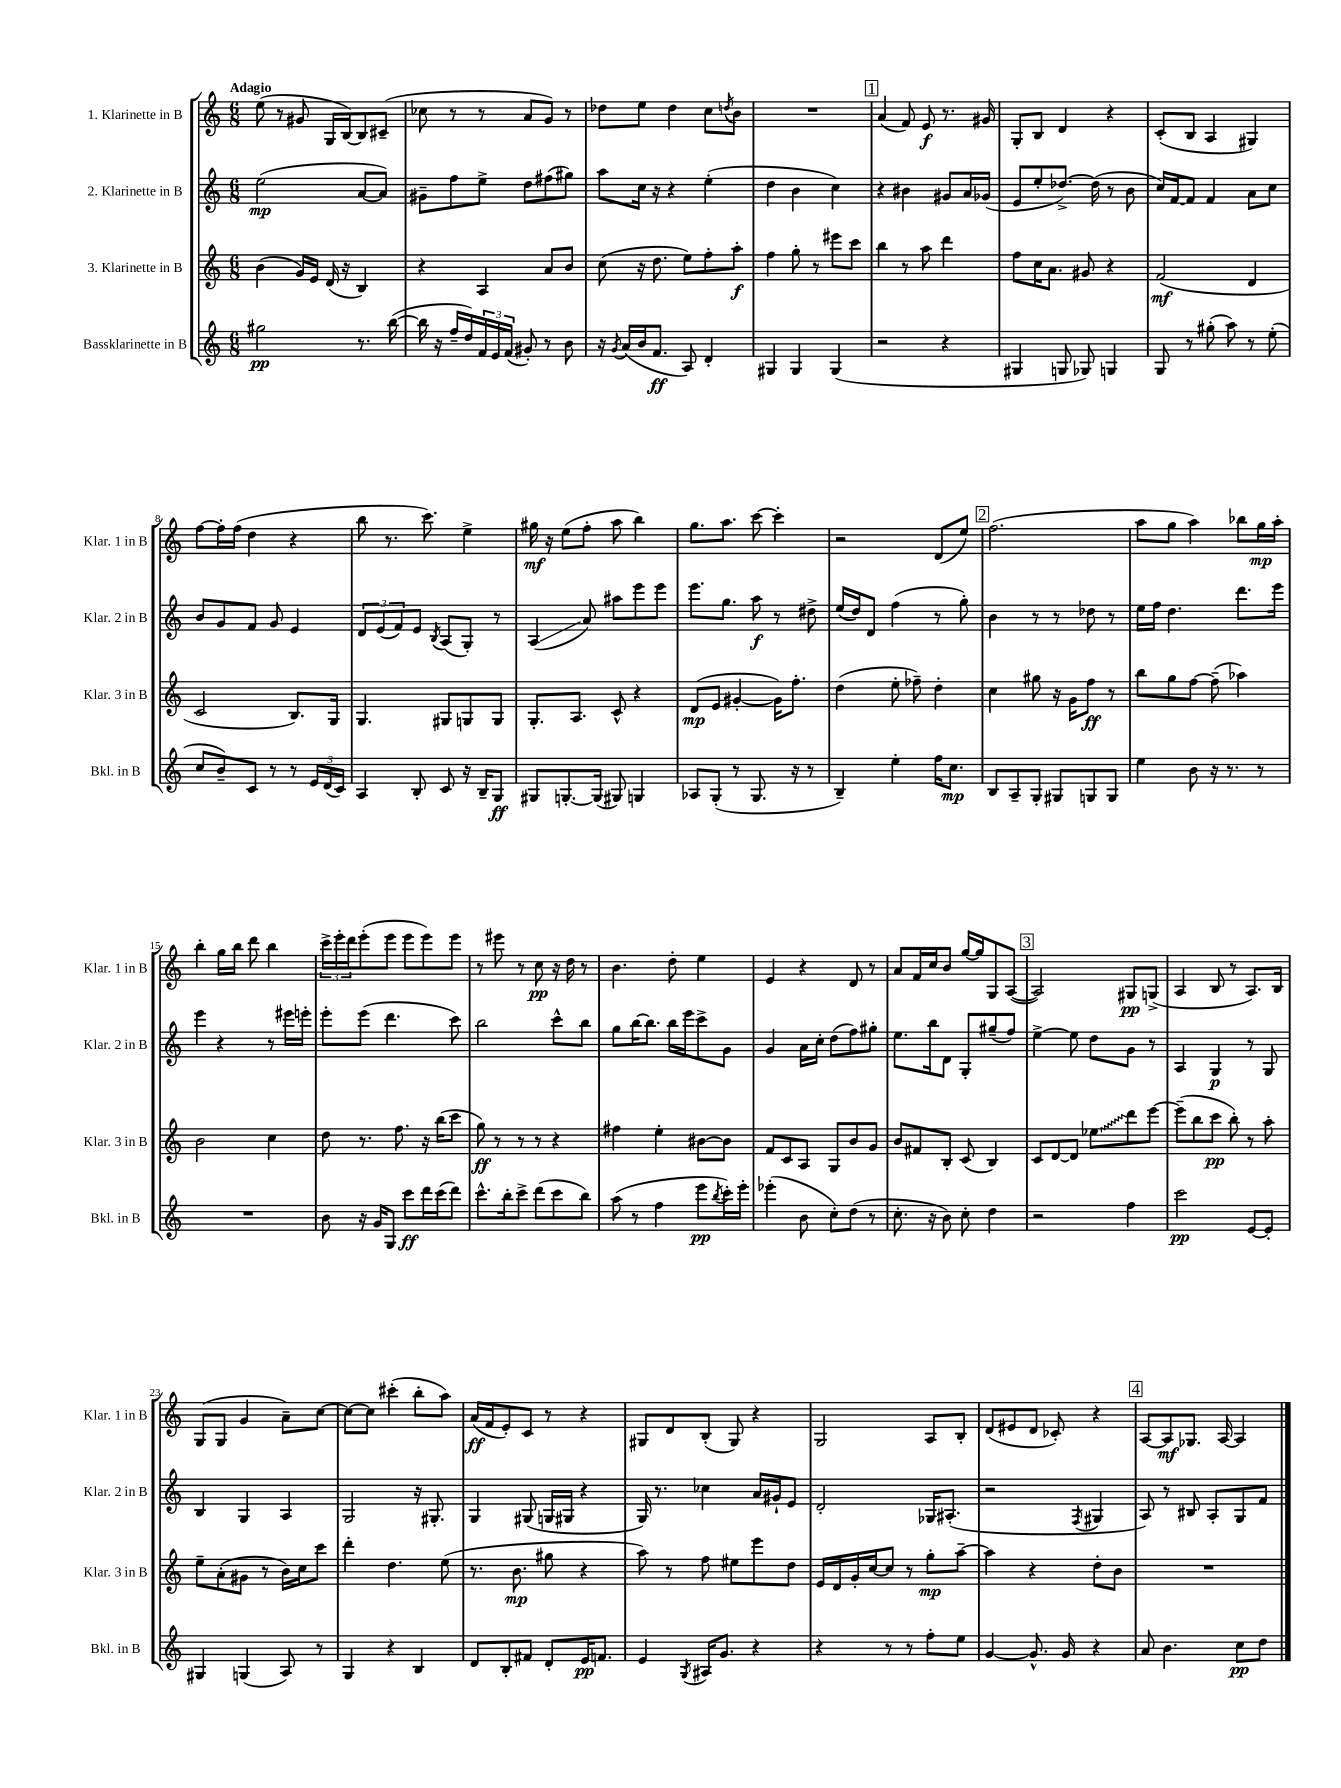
<<
\new StaffGroup <<
\new Staff = "s0" \with { instrumentName = "1. Klarinette in B" shortInstrumentName = "Klar. 1 in B" } {
    \clef treble \key c \major \numericTimeSignature \time 6/8 \tempo "Adagio"
    e''8( r8 gis'8 g16 b16~) b8 cis'8--( |
    ces''8 r8 r8 a'8 g'8) r8 |
    des''8 e''8 des''4 c''8 \acciaccatura { d''8 } b'8 |
    R2. |
    \mark \markup { \box "1" } a'4( f'8) e'8\f r8. gis'16 |
    g8-. b8 d'4 r4 |
    c'8-.( b8 a4 gis4) |
    f''8~ f''16-. f''16( d''4 r4 |
    b''8 r8. c'''8.) e''4-> |
    gis''16\mf r16 e''8( f''8-. a''8 b''4) |
    g''8. a''8. c'''8~ c'''4-. |
    r2 d'8( e''8) |
    \mark \markup { \box "2" } f''2.( |
    a''8 g''8 a''4) bes''8 g''16\mp a''16-. |
    b''4-. g''16 b''16 d'''8 b''4 |
    \tuplet 3/2 { c'''16-> e'''16-. d'''16 } e'''8-.( e'''8 e'''8 e'''8) e'''8 |
    r8 eis'''8 r8 c''8\pp r16 d''16 r8 |
    b'4. d''8-. e''4 |
    e'4 r4 d'8 r8 |
    a'8 f'16 c''16 b'8 g''16~ g''16 g8 a8~( |
    \mark \markup { \box "3" } a2) gis8\pp g8->( |
    a4 b8 r8 a8.) b16 |
    g8( g8 g'4 a'8--) c''8~ |
    c''8~ c''8 cis'''4-.( b''8-. a''8) |
    a'16\ff( f'16 e'8-.) c'8 r8 r4 |
    gis8 d'8 b8-.( gis8) r4 |
    g2 a8 b8-. |
    d'8( eis'8 d'8 ces'8-.) r4 |
    \mark \markup { \box "4" } a8~ a8\mf ges8. a16~ a4 \bar "|." |
}
\new Staff = "s1" \with { instrumentName = "2. Klarinette in B" shortInstrumentName = "Klar. 2 in B" } {
    \clef treble \key c \major \numericTimeSignature \time 6/8
    e''2\mp( a'8~ a'8) |
    gis'8-- f''8 e''8-> d''8 fis''8( gis''8) |
    a''8 c''16 r16 r4 e''4-.( |
    d''4 b'4 c''4) |
    \mark \markup { \box "1" } r4 bis'4 gis'8 a'16 ges'16( |
    e'8 e''8-. des''8.~->) des''16( r8 b'8 |
    c''16) f'16~ f'8 f'4 a'8 c''8 |
    b'8 g'8 f'8 g'8 e'4 |
    \tuplet 3/2 { d'8 e'8( f'8) } e'8 \acciaccatura { b8 } a8( g8-.) r8 |
    a4\glissando( a'8) ais''8 e'''8 e'''8 |
    e'''8. g''8. a''8\f r8 dis''8-> |
    e''16( d''16) d'8 f''4( r8 g''8-.) |
    \mark \markup { \box "2" } b'4 r8 r8 des''8 r8 |
    e''16 f''16 d''4. d'''8. e'''16 |
    e'''4 r4 r8 eis'''16 e'''16-. |
    e'''8-. e'''8( d'''4. c'''8) |
    b''2 c'''8-^ b''8 |
    g''8 b''16~ b''8. b''16 e'''16 c'''8-> g'8 |
    g'4 a'16 c''16-. d''8( f''8) gis''8-. |
    e''8. b''16 d'8 g8-. gis''8--( f''8) |
    \mark \markup { \box "3" } e''4~-> e''8 d''8 g'8 r8 |
    a4 g4\p r8 g8 |
    b4 g4 a4 |
    g2 r16 gis8.-. |
    g4 gis8( g16 gis16 r4 |
    g16) r8. ces''4 a'16 gis'16-! e'8 |
    d'2-. ges16 ais8.-.( |
    r2 \acciaccatura { f8 } gis4 |
    \mark \markup { \box "4" } a8) r8 bis8 a8-. g8 f'8 \bar "|." |
}
\new Staff = "s2" \with { instrumentName = "3. Klarinette in B" shortInstrumentName = "Klar. 3 in B" } {
    \clef treble \key c \major \numericTimeSignature \time 6/8
    b'4( g'16) e'16 d'16( r16 b4) |
    r4 a4 a'8 b'8 |
    c''8( r16 d''8. e''8) f''8-. a''8-.\f |
    f''4 g''8-. r8 eis'''8 c'''8 |
    \mark \markup { \box "1" } b''4 r8 a''8 d'''4 |
    f''8 c''16 a'8. gis'8 r4 |
    f'2\mf( d'4 |
    c'2 b8.) g16 |
    g4. gis8 g8 g8 |
    g8.-. a8. c'8-^ r4 |
    d'8\mp( e'8 gis'4~-. gis'16) f''8.-. |
    d''4( e''8-. fes''8--) d''4-. |
    \mark \markup { \box "2" } c''4 gis''8 r16 g'16 f''8\ff r8 |
    b''8 g''8 f''8~ f''8--( aes''4) |
    b'2 c''4 |
    d''8 r8. f''8. r16 b''16( c'''8 |
    g''8\ff) r8 r8 r8 r4 |
    fis''4 e''4-. bis'8~ bis'8 |
    f'8 c'8 a8 g8 b'8 g'8 |
    b'8 fis'8 b8-. c'8( b4) |
    \mark \markup { \box "3" } c'8 d'8~ d'8 \once \override Glissando.style = #'zigzag ees''8\glissando d'''8 e'''8~ |
    e'''8--( b''8 c'''8\pp b''8-.) r8 a''8-. |
    e''8-- a'8-.( gis'8 r8 b'16) c''16 c'''8 |
    d'''4-. d''4. e''8( |
    r8. b'8.\mp gis''8 r4 |
    a''8) r8 f''8 eis''8 e'''8 d''8 |
    e'16 d'16 g'16-. c''16~ c''8 r8 g''8-.\mp a''8~-- |
    a''4 r4 d''8-. b'8 |
    \mark \markup { \box "4" } R2. \bar "|." |
}
\new Staff = "s3" \with { instrumentName = "Bassklarinette in B" shortInstrumentName = "Bkl. in B" } {
    \clef treble \key c \major \numericTimeSignature \time 6/8
    gis''2\pp r8. b''16~( |
    b''16 r16 f''16-- d''16) \tuplet 3/2 { f'16 e'16 f'16( } gis'8-.) r8 b'8 |
    r16 \acciaccatura { g'8 } a'16( b'16 f'8.\ff a8) d'4-. |
    gis4 gis4 gis4( |
    \mark \markup { \box "1" } r2 r4 |
    gis4 g8 ges8) g4 |
    g8 r8 gis''8-.( a''8) r8 e''8-.( |
    c''8 b'8--) c'8 r8 r8 \tuplet 3/2 { e'16 d'16( c'16) } |
    a4 b8-. c'8 r16 b16-- g8\ff |
    gis8 g8.~-. g16( gis8) g4 |
    aes8 g8-.( r8 g8. r16 r8 |
    b4--) e''4-. f''16 c''8.\mp |
    \mark \markup { \box "2" } b8 a8-- g8-. gis8 g8 g8 |
    e''4 b'8 r16 r8. r8 |
    R2. |
    b'8 r16 g'16 g8 c'''8\ff d'''16 c'''16( d'''8) |
    c'''8.-^ b''16-. c'''8-> d'''8( c'''8 b''8) |
    a''8( r8 f''4 e'''8\pp \acciaccatura { b''8 } c'''16-.) e'''16-. |
    ees'''4-.( b'8 c''8-.) d''8( r8 |
    c''8.-. r16 b'8) c''8-. d''4 |
    \mark \markup { \box "3" } r2 f''4 |
    c'''2\pp e'8~ e'8-. |
    gis4 g4( a8) r8 |
    g4 r4 b4 |
    d'8 b8-. fis'8 d'8-. e'16\pp f'8. |
    e'4 \acciaccatura { g8 } ais16 g'8. r4 |
    r4 r8 r8 f''8-. e''8 |
    g'4~ g'8.-^ g'16 r4 |
    \mark \markup { \box "4" } a'8 b'4. c''8\pp d''8 \bar "|." |
}
>>
>>
